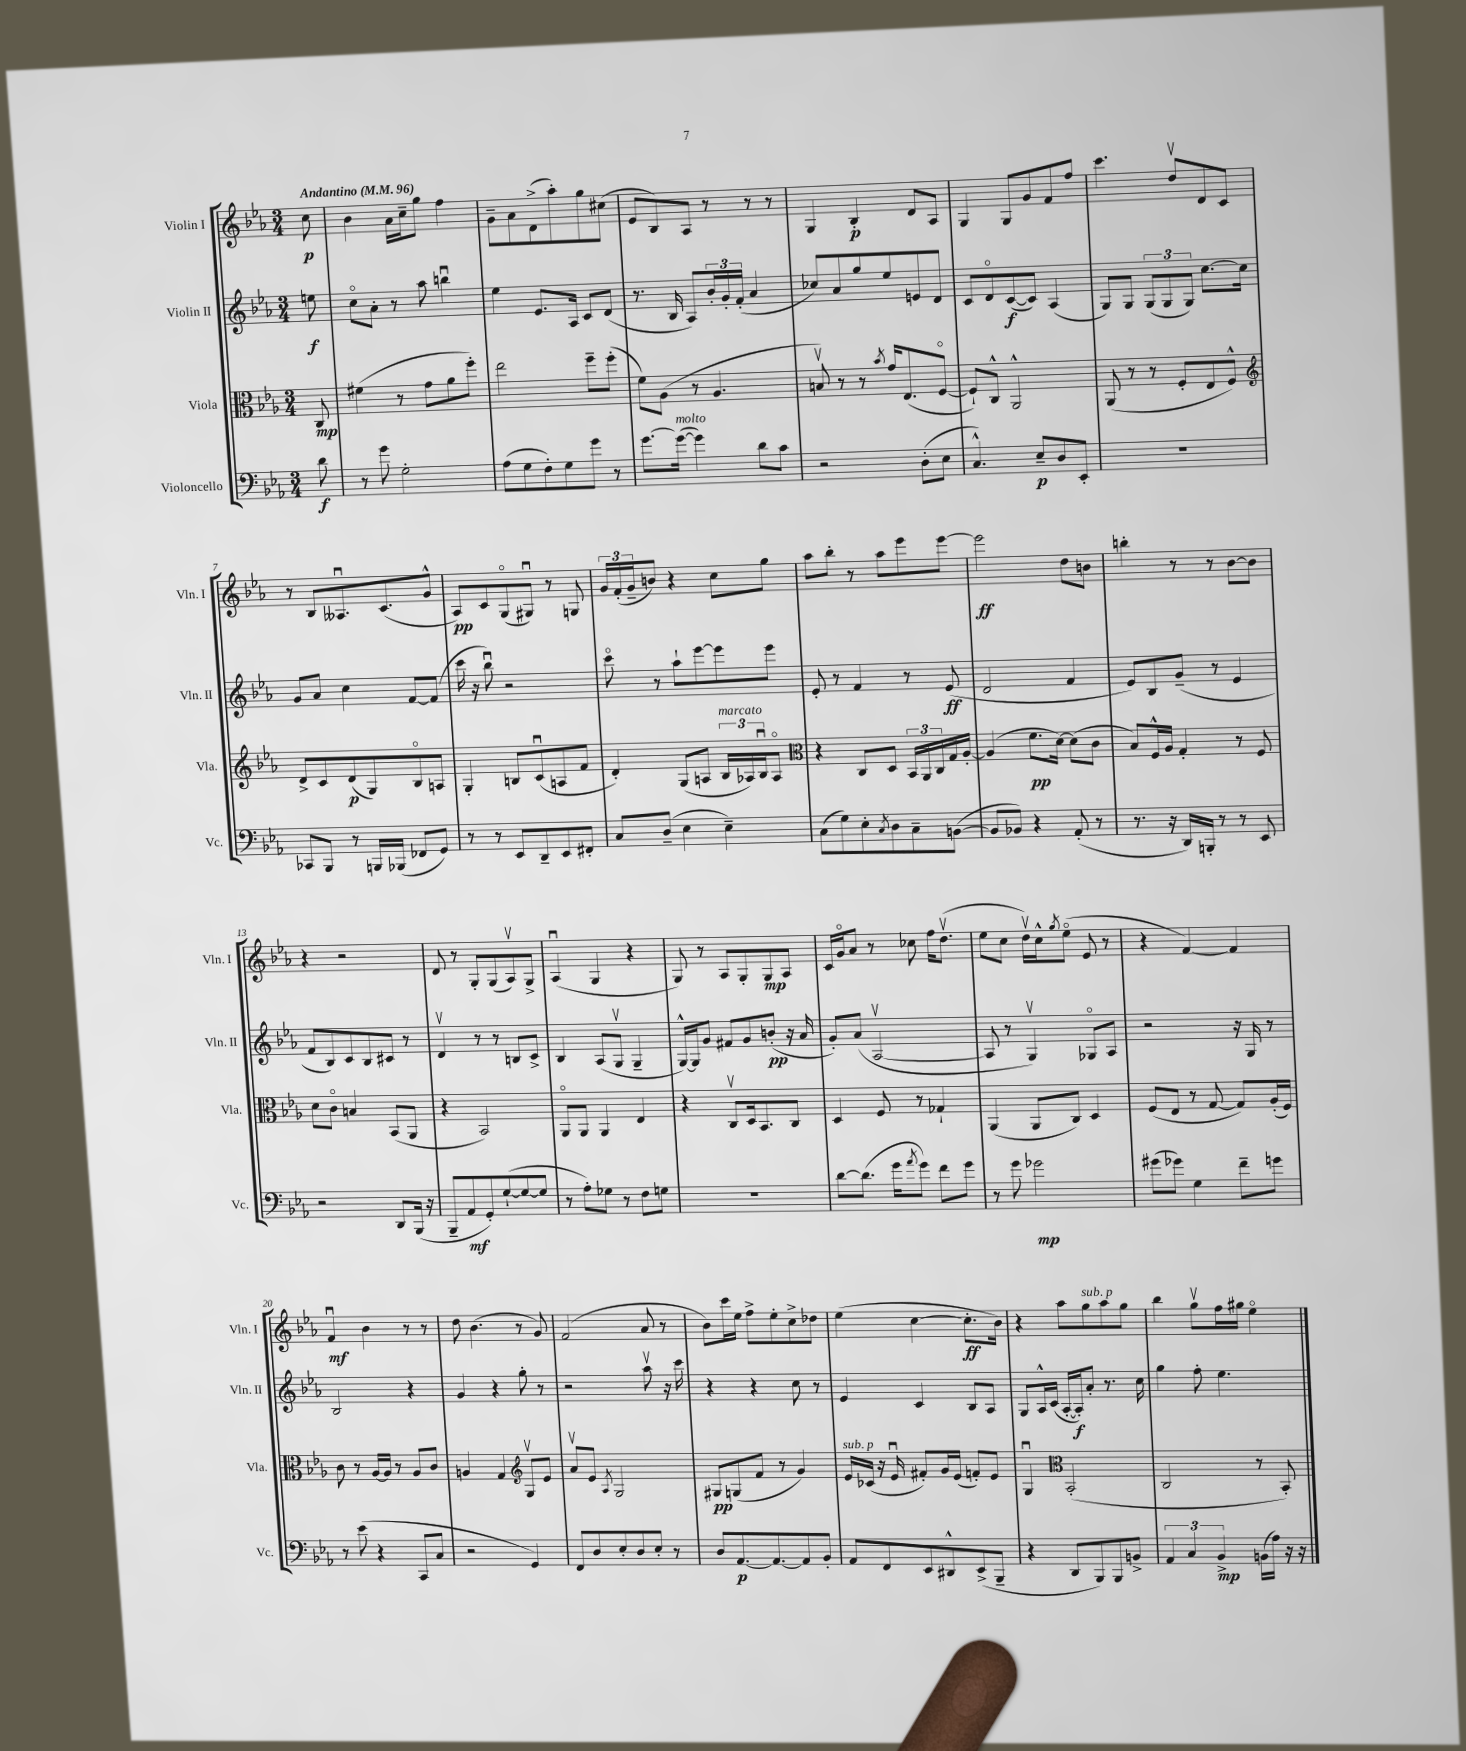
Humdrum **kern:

**kern	**kern	**kern	**kern
*staff4	*staff3	*staff2	*staff1
*clefF4	*clefC3	*clefG2	*clefG2
*k[b-e-a-]	*k[b-e-a-]	*k[b-e-a-]	*k[b-e-a-]
*M3/4	*M3/4	*M3/4	*M3/4
*MM96	*MM96	*MM96	*MM96
8d	8C	8ee	8cc
=	=	=	=
8r	(4f#	8cco	4b-
8g	.	8a-'	.
2G'	8r	8r	16a-
.	.	.	16cc~
.	8g	8aa-	8gg
.	8a-	4bbu	4ff
.	8ff')	.	.
=	=	=	=
(8A-	2ee-	4ee-	8g~
8G	.	.	8a-
8F')	.	8.e-	(8d^
8G	.	.	8aa-')
.	.	16A-	.
8g	8ff~	8c	8gg
8r	(8ff'	(8d	(8cc#
=	=	=	=
[8.g	8f)	8.r	8e-
.	(8A-	.	8B-)
(16g_	.	16B-	.
4g])	8r	8A-)	8A-
.	4.A-	24b-'	8r
.	.	24g'	.
.	.	(24f'	.
8d	.	4a-	8r
8c	.	.	8r
=	=	=	=
2r	8Bv)	8cc-)	4G
.	8r	8a-	.
.	8r	8gg	4B-'
.	8qb-	.	.
.	16g	8ee-	.
.	(8.E-	.	.
(8D'	.	8e	8d
8E-	[8Fo	8d	8A-
=	=	=	=
4.C^^)	8F`])	8c	4G
.	8C^^	8do	.
.	2AA-^^	([8c	8G
8E-~	.	8c])	8g
8D	.	(4A-	8f
8EE-'	.	.	8ff
=	=	=	=
2.r	(8AA-	8G)	4.ccc
.	8r	8G	.
.	8r	(12G	.
.	.	12G	.
.	8F'	.	8ddv
.	.	12G)	.
.	8E-	[8.cc	8d
.	8F^^)	.	8c
.	.	16cc]	.
=	=	=	=
*	*clefG2	*	*
8CC-	8d^	8g	8r
8BBB-	8c	8a-	8B-
8r	(8d	4cc	8.A--u
16BBB	8G)	.	.
(16BBB-	.	.	(8.c
8FF-	8B-o	[8f	.
8GG)	8A	(8f]	8g^^
=	=	=	=
8r	4G'	16ccc	8A-)
.	.	16r	.
8r	.	8bb-u)	8c
8EE-	8B	2r	(8Go
8DD~	(8cu	.	8G#u)
8EE-	8A	.	8r
8FF#'	8f	.	8G
=	=	=	=
8C	4d')	8ccco	24g
.	.	.	(24f'
.	.	.	24g~
(8D~	.	8r	8b)
4E-	(8G	8aa-`	4r
.	8A	[8eee-	.
4E-~)	24B-	8eee-]	8cc
.	24A-)	.	.
.	24B-u	.	.
.	8A-o	8eee-	8gg
=	=	=	=
*	*clefC3	*	*
(8C	4r	8e-'	8aa-
8G)	.	8r	8bb-'
8E-'	8C	4f	8r
8qC	.	.	.
8D	8D	.	8aa-
8C~	24BB-	8r	8eee-
.	24AA-	.	.
.	24C	.	.
([8BB	16G	(8e-	[8eee-
.	[16A-'	.	.
=	=	=	=
8BB]	(4A-]	2d	2eee-]
8BB-)	.	.	.
4r	8.f	.	.
.	[16d)	.	.
(8AA-'	(8d]	4f	8dd
8r	8c	.	8b
=	=	=	=
8.r	8B-)	8e-)	4bb'
.	16F^^	8B-	.
16r	16A-	.	.
16DD)	4G'	(8g~	8r
16BBB'	.	.	.
8r	.	8r	8r
8r	8r	4e-	[8b-
8EE-	8F	.	8b-]
=	=	=	=
2r	8d	8f	4r
.	8co	8B-)	.
.	4B	8c	2r
.	.	8B-	.
8DD	(8BB-	8c#	.
(16BBB-	8AA-	8r	.
16r	.	.	.
=	=	=	=
8BBB-~	4r	4dv	8d
8AA-	.	.	8r
8GG')	2BB-)	8r	8G'
([8G`	.	8r	(8G
8G_	.	8B	8A-v)
8G]	.	8c^	8G^
=	=	=	=
8r	8AA-o	4B-	(4A-u
8A-')	8AA-	.	.
8G-	4AA-	(8A-	4G
8r	.	8Gv	.
8F	4E-	4G~	4r
8G	.	.	.
=	=	=	=
2.r	4r	[16G^^)	8G)
.	.	16G]	.
.	.	8g	8r
.	8Cv	8f#	8A-
.	16D	8g	8G'
.	8.BB-	.	.
.	.	(8b'	8G
.	8C	16r	8A-
.	.	16a-	.
=	=	=	=
[8d	4D	8g')	16c
.	.	.	16go
(8.d]	.	(8a-	8a-
.	8F	[2A-v	8r
16g	.	.	.
8qa-	.	.	.
8g)	8r	.	8cc-
8f	4G-`	.	16ff
.	.	.	(8.ddv
8g	.	.	.
=	=	=	=
8r	(4AA-	8A-]	8ee-
8g	.	8r	8cc
2g-	8AA-	4Gv)	16ddv)
.	.	.	16cc^^
.	.	.	8qgg
.	8C)	.	(8ee-o
.	4D	8G-o	8e-
.	.	8A-	8r
=	=	=	=
(8g#	(8F	2r	4r
8g-)	8E-	.	.
4G	8r	.	[4f)
.	[8G	.	.
8f~	8G])	16r	4f]
.	.	16G	.
8g	(16A-'	8r	.
.	16F)	.	.
=	=	=	=
8r	8c	2B-	4fu
(8e-	8r	.	.
4r	[16A-	.	4b-
.	16A-]	.	.
.	8r	.	.
8CC	8A-	4r	8r
8C	8c	.	8r
=	=	=	=
2r	4A	4g	8dd
.	.	.	(4.b-
.	4G	4r	.
*	*clefG2	*	*
4GG)	8Gv	8gg'	8r
.	8e-	8r	8g)
=	=	=	=
8FF	8a-v	2r	(2f
8D	8e-	.	.
.	8qA-	.	.
8E-'	2G	.	.
8D	.	.	.
8E-'	.	8aa-v	8a-
8r	.	16r	8r
.	.	16ccc	.
=	=	=	=
8D	8G#	4r	8b-)
[8.AA-	(8G	.	16ccc
.	.	.	16ee-
.	8f	4r	8ff^
8.AA-_	.	.	.
.	8r	.	8ee-'
8AA-]	4g)	8cc	8cc^
8BB-'	.	8r	8dd-
=	=	=	=
8AA-	16e-	4e-	(4ee-
.	(16c-	.	.
8FF	16r	.	.
.	16e-u	.	.
8EE-	8f#')	4c	[4cc
8DD#^^	16g	.	.
.	(16e-	.	.
(8EE-^	8f')	8B-	8.cc']
8BBB-~	8e-	8A-	.
.	.	.	16b-)
=	=	=	=
4r	4Gu	8G	4r
.	.	16A-^^	.
.	.	(16c	.
*	*clefC3	*	*
8DD	(2BB-'	[16A-'	8aa-
.	.	16A-'])	.
8BBB-)	.	8a-'	8gg
8BBB-	.	8.r	8aa-
8BB^	.	.	8gg
.	.	16cc	.
=	=	=	=
6AA-	2C	4gg	4bb-
6C	.	.	.
.	.	8ff'	8ggv
6BB-^	.	.	.
.	.	4.ee-	16ff
.	.	.	16gg#
(16BB	8r	.	4ee-o
16A-)	.	.	.
16r	8BB-')	.	.
16r	.	.	.
==	==	==	==
*-	*-	*-	*-
